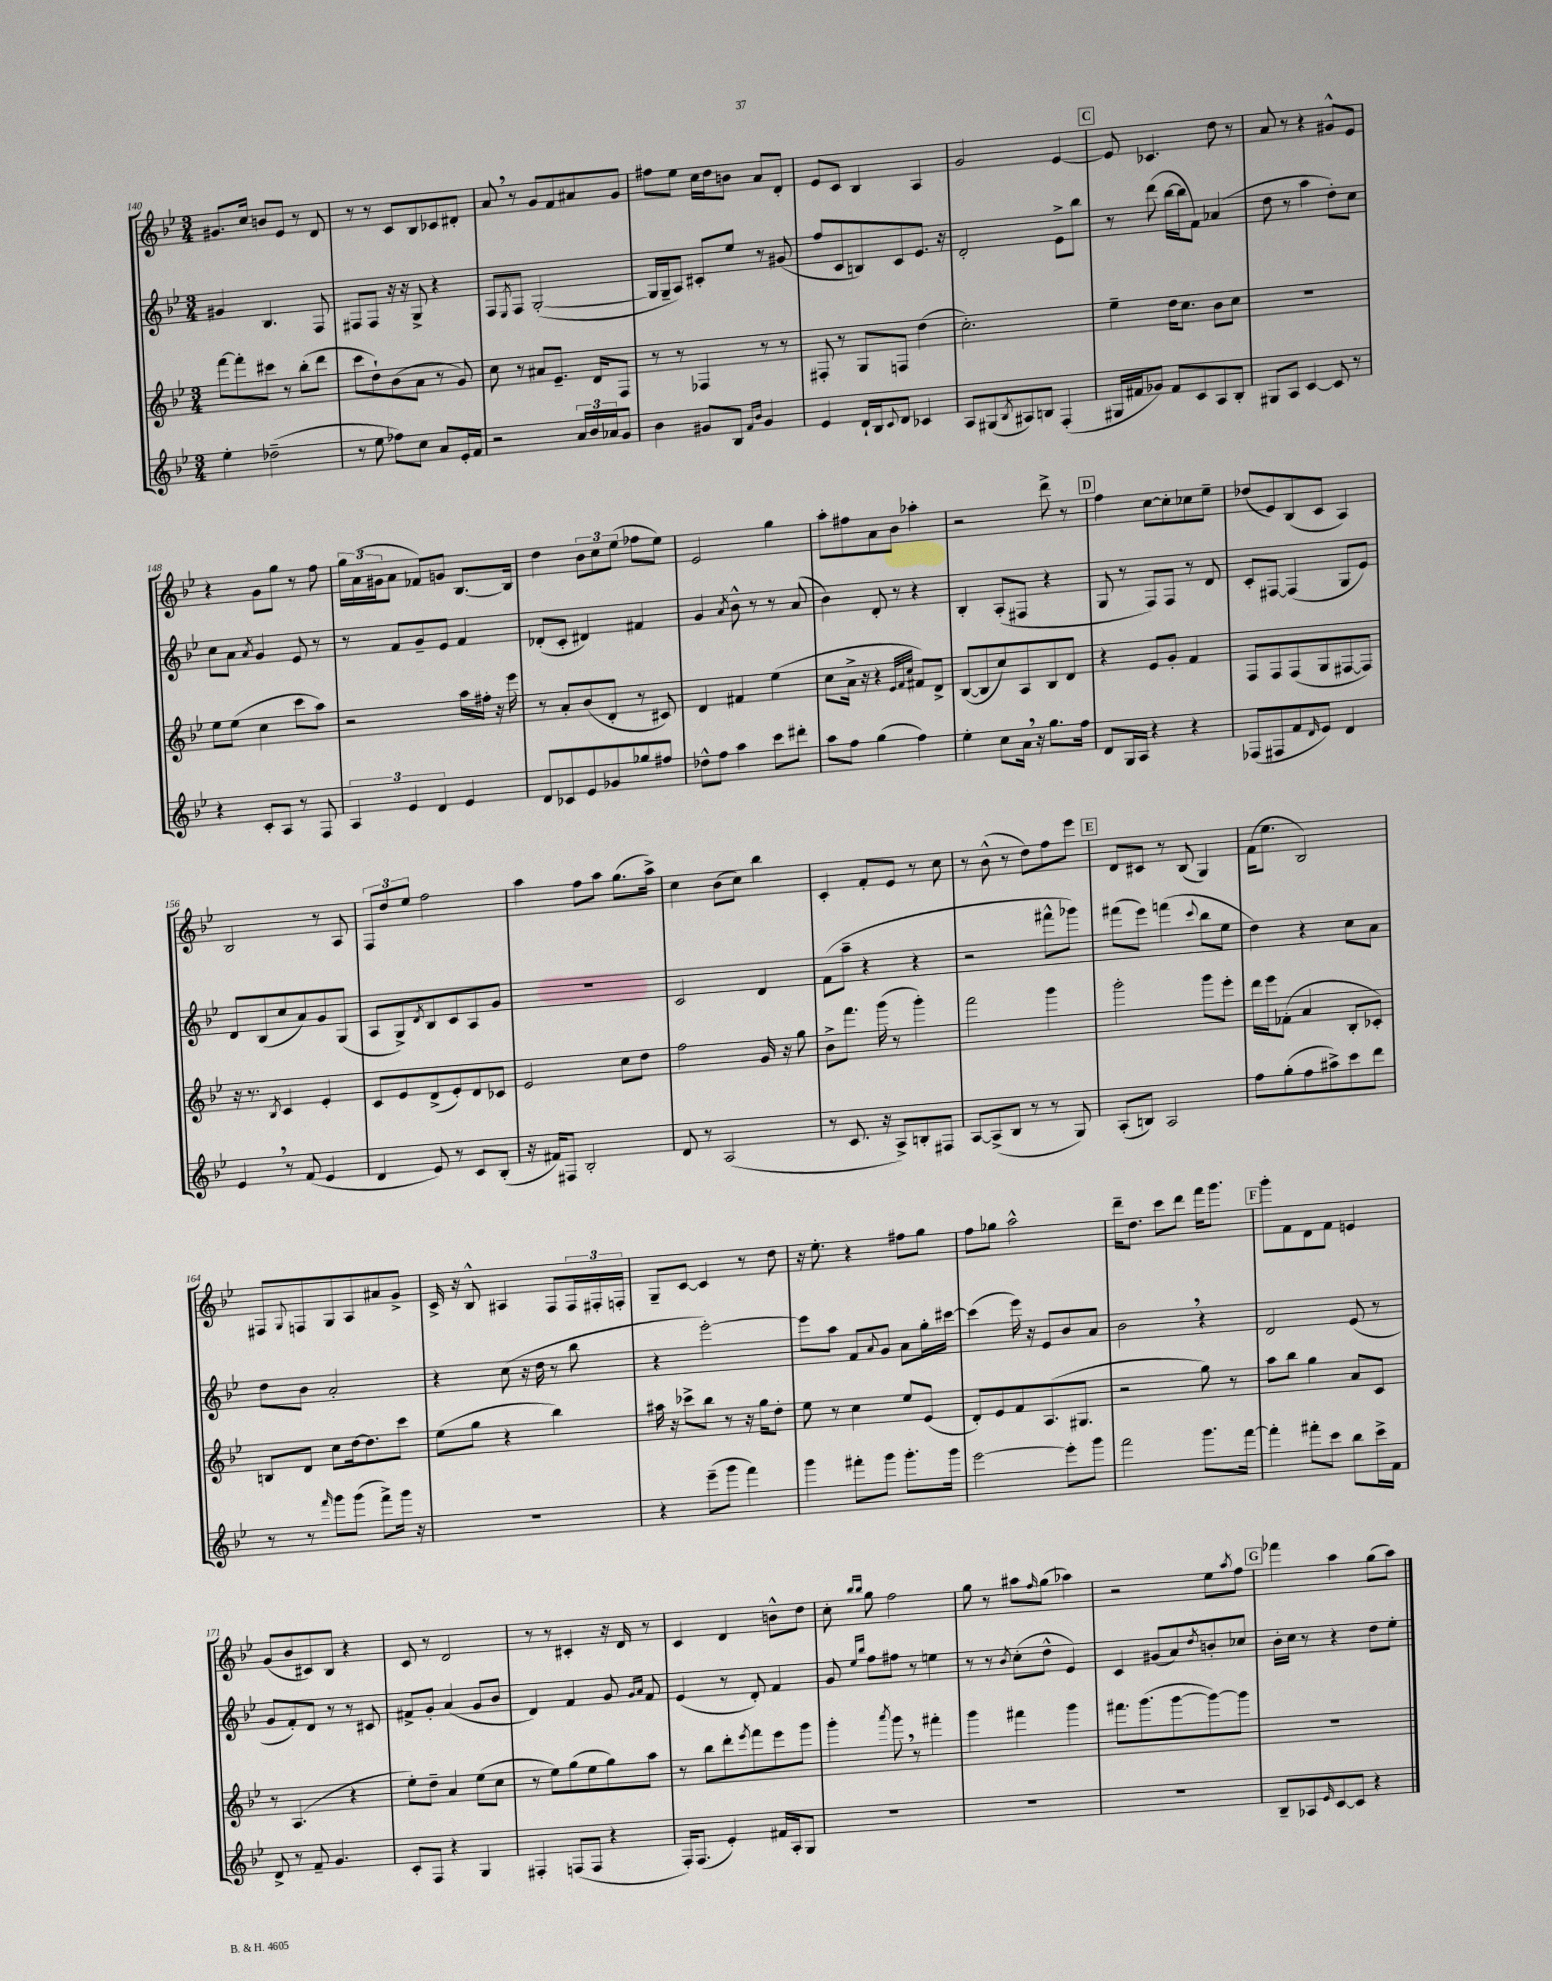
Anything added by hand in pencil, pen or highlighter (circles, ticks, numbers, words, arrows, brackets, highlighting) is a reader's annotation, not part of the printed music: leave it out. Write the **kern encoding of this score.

**kern	**kern	**kern	**kern
*staff4	*staff3	*staff2	*staff1
*clefG2	*clefG2	*clefG2	*clefG2
*k[b-e-]	*k[b-e-]	*k[b-e-]	*k[b-e-]
*M3/4	*M3/4	*M3/4	*M3/4
4ee-'\	[8fff\L	4g#/	8.g#/L
.	8fff'\]	.	.
.	.	.	16cc/Jk
(2dd-~\	8ccc#\J	4.B-/	8b/L
.	8r	.	8e-/J
.	(8bb-'\L	.	8r
.	8ddd\J	8F/	8d/
=	=	=	=
8r	8ccc\L	8F#/L	8r
8ee-\	8dd`\)	8F#/J	8r
8ff-\L)	(8b-\	16r	8c/L
.	.	16r	.
8cc\J	8a\J	8G^/	8B-/
8a/L	8r	4r	8c-/
16e-'/L	8g/)	.	8d#'/J
16f/JJ	.	.	.
=	=	=	=
2r	8cc\	8F/L	8a/
.	.	8qE-/	.
.	8r	8F/J	8r
.	8a#/L	([2G'/	8g/L
.	8.e-~/J	.	8f/
24a/LL	.	.	8a#/
24b-/	.	.	.
.	16d/LK	.	.
24a-/J	.	.	.
8g/J	8F/J	.	8g/J
=	=	=	=
4b-\	8r	16G/]LL	8ff#\L
.	.	16G~/J	.
.	8r	8A/J)	8ee-\J
8g#/L	4F-/	8c#'/L	16cc\LL
.	.	.	16dd\J
8B-/J	.	8ee-/J	8b\J
16qqf/LL	.	.	.
16qqb-/JJ	.	.	.
4g#/	8r	8r	8a/L
.	8r	(8g#/	8d'/J
=	=	=	=
4e-/	8F#'/	8ff/L	8e-/L
.	8r	8c/	8c/J
16d`/LL	8G/L	8B/)	4B-/
16B-/J	.	.	.
8qqc/	.	.	.
8d/J	8F/J	8c/	.
4c-/	(4dd\	8.e-/J	4A/
.	.	16r	.
=	=	=	=
8A/L	2.cc'\)	2d'/	2g/
(8G#/	.	.	.
8qB-/	.	.	.
8A#/)	.	.	.
8B/J	.	.	.
(4F'/	.	8e-^\L	[4e-/
.	.	8bb-\J	.
=	=	=	=
16G#/LL	4ee-~\	8r	8e-/]
16f#/J	.	.	.
8g-/J)	.	(8ddd\	4.c-/
8f#/L	16dd\LK	[16bb-\LL	.
.	8.cc\J	16bb-\]J	.
8c/	.	8f\J)	.
8A/	8b-\L	(4a-/	8dd\
8B-'/J	8cc\J	.	8r
=	=	=	=
8G#/L	2.r	8dd\	8a/
8A/J	.	8r	8r
[4c/	.	4aa\	4r
8c/]	.	8dd'\L)	8g#^^/L
8r	.	8cc\J	8e-/J
=	=	=	=
4r	8ee-\L	8cc\L	4r
.	(8ee-\J	8a\J	.
.	.	8qa/	.
8c'/L	4cc\	4g/	8g\L
8A/J	.	.	8gg\J
8r	8ccc\L	8e-/	8r
8F/	8aa\J)	8r	8ff\
=	=	=	=
6A/	2r	8r	24gg\LL
.	.	.	(24a\
.	.	.	24g#\J
.	.	8f/L	8a\J
6e-/	.	.	.
.	.	8g~/	8f-/L)
6d/	.	.	.
.	.	8e-/J	8g/J
4e-/	16aa\LL	4f/	[8.B-/L
.	16ff#'\JJ	.	.
.	16r	.	.
.	16eee-\	.	16B-/]Jk
=	=	=	=
8d/L	8r	(8d-'/L	4dd\
8c-/	8a'/L	8c'/J	.
8e-/	(8b-/	4d#/)	12b-\L
.	.	.	12cc\
8g-/	8d'/J	.	.
.	.	.	(12ee-\J
8gg-/	8r	4f#/	8ff-\L
8ff#/J	8c#/)	.	8ee-\J)
=	=	=	=
8dd-^^\L	4d/	4g/	2e-/
8ff\J	.	.	.
.	.	8qa/	.
4aa\	4f#/	8b-^^\	.
.	.	8r	.
8ccc\L	(4ee-\	8r	4gg\
8ddd#'\J	.	(8a/	.
=	=	=	=
8aa\L	8cc\L	4b-\)	8aa'\L
8ff\J	16a^\Jk	.	8ff#\
.	16r	.	.
(4gg\	4r	8d'/	8a\
.	.	8r	8b-\J
.	32qqe-/LLL	.	.
.	32qqf/	.	.
.	32qqcc/JJJ	.	.
4ff\)	8f#/L)	4r	4aa-'\
.	8d^/J	.	.
=	=	=	=
4ee-'\	([8B-/L	4B-'/	2r
.	8B-/]	.	.
8cc\L	8cc/)	(8A'/L	.
16a\Jk	8A/	8F#/J	.
16r	.	.	.
8.gg\L	8B-/	4r	8ddd^\
.	8d/J	.	8r
16ff\Jk	.	.	.
=	=	=	=
8d/L	4r	8G/	4ff\
16G/L	.	8r	.
16A/JJ	.	.	.
4r	8e-/L	8F/L)	[8cc\L
.	8g'/J	8F/J	8cc'\]
4r	4f/	8r	8cc-\
.	.	8d/	8ee-~\J
=	=	=	=
(8F-/L	8F/L	8c'/L	(8dd-/L
8F#/	8F/	[8F#/J	8e-/)
8f/	(8F/	(4F#/]	(8B-/
16qqd/	.	.	.
8e-/J)	8G/	.	8c/J
4d/	[8F#/	8G/L	4A/)
.	8F#/]J)	8e-/J)	.
=	=	=	=
4e-/	16r	8d/L	2B-/
.	8.r	.	.
.	.	(8B-/	.
.	8qB-/	.	.
8r	4c/	8cc/	.
(8f/	.	8a/)	.
4e-/	4e-'/	8g/	8r
.	.	(8G/J	8A/
=	=	=	=
4d/	8c/L	8A/L	12F/L
.	.	.	12dd/
.	8e-/	8G^/)	.
.	.	.	12ee-/J
.	.	8qd/	.
8e-/)	(8d^/	8B-/	2ff\
8r	8e-'/)	8c/	.
8c/L	8d/	8A/	.
(8B-'/J	8c-/J	8g/J	.
=	=	=	=
16r	2e-/	2.r	4aa\
16f#/LK)	.	.	.
8F#/J	.	.	.
2B-'/	.	.	8ff\L
.	.	.	8aa\J
.	8cc\L	.	(8.gg\L
.	8dd\J	.	.
.	.	.	16aa^\Jk)
=	=	=	=
8d/	2ff\	2c/	4cc\
8r	.	.	.
(2A/	.	.	(8b-\L
.	.	.	8cc\J)
.	16g/	4d/	4bb-\
.	16r	.	.
.	8gg\	.	.
=	=	=	=
8r	8b-^\L	(8f\L	4c'/
8.c/	8.fff\J	8aa~\J	.
.	.	4r	8f'/L
16r	(16ggg\	.	.
8A^/L)	8r	.	8e-/J
8B'/	4ggg'\)	4r	8r
8F#/J	.	.	8cc\
=	=	=	=
[8A/L	2fff\	2r	8r
(8A^/]	.	.	(8b-^^\
8B-/J	.	.	8r
8r	.	.	8dd\L)
8r	4ggg\	8fff#^^\L	8ff\
8G/)	.	8ggg-\J)	8eee-\J
=	=	=	=
(8A'/L	2ggg'\	(8fff#\L	8d/L
8B/J)	.	8eee-\J)	8c#/J
2A/	.	(4fff\	8r
.	.	.	(8B-/
.	.	8qqccc/	.
.	8ggg\L	8bb-\L	4G/)
.	8eee-'\J	8ee-\J	.
=	=	=	=
8ff\L	16ddd\LL	4dd\)	(16f\LK
.	16eee-\J	.	8.ee-\J
(8gg'\	(8f-'\J	.	.
8ff\	4a/	4r	2B-/)
8aa#^\)	.	.	.
8ccc\	8B-'/L	8cc\L	.
8ddd\J	8c-'/J)	8a\J	.
=	=	=	=
8r	8B/L	8dd\L	8F#/L
.	.	.	8qqG/
8r	8d/J	8b-\J	8F/
16qqfff/	.	.	.
8ggg\L	8cc\L	2a'/	8G/
(8ggg\J	[16dd\k	.	8A/
.	8.dd\]	.	.
8fff^\L)	.	.	8a#/
16ggg\Jk	8ccc\J	.	8g^/J
16r	.	.	.
=	=	=	=
2.r	(8ee-\L	4r	16c^/
.	.	.	16r
.	8gg\J	.	8B-^^/
.	4r	(8cc\	4A#/
.	.	16r	.
.	.	16dd\	.
.	4bb-\)	8r	8F/L
.	.	8bb-\	24F/L
.	.	.	24F#'/
.	.	.	24F'/JJ
=	=	=	=
4r	16aa#\	4r	8G~/L
.	16r	.	.
.	8ccc-^\L	.	[8c/J
(8eee-~\L	8bb-\J	[2eee-'\)	4c/]
8ggg\J	8r	.	.
4fff\)	16r	.	8r
.	16gg\LK	.	.
.	8dd'\J	.	8dd\
=	=	=	=
4ggg\	8ee-\	8eee-\]L	16r
.	.	.	8.ee-'\
.	8r	8aa\J	.
8fff#'\L	4cc\	8f/L	4r
.	.	8qqa/	.
8ggg\J	.	8g/J	.
8.ggg'\L	8ee-/L	8a\L	8ff#\L
.	(8e-/J	16gg'\L	8gg\J
16ggg\Jk	.	[16ccc#\JJ	.
=	=	=	=
[2eee-\	8d'/L)	(4ccc#\]	8ff\L
.	8e-/	.	8gg-\J
.	8f/	16eee-\)	2aa^^\
.	.	16r	.
.	(8.A/	8e-/L	.
8eee-'\]L	.	8b-/	.
.	8.G#/J	.	.
8ggg\J	.	8a/J	.
=	=	=	=
2fff\	2r	2b-\	16ddd~\LK
.	.	.	8.dd\J
.	.	.	8ccc\L
.	.	.	8ddd\J
8.ggg\L	8gg\)	4r	16fff\LK
.	.	.	8.ggg\J
.	8r	.	.
[16fff\Jk	.	.	.
=	=	=	=
4fff'\]	8aa\L	2d/	8ggg'\L
.	8bb-\J	.	8f\
8fff#'\L	4gg\	.	8d\
8ccc\J	.	.	8f\J
8bb-\L	8a/L	(8e-/	4e/
16ccc^\L	8c/J	8r	.
16f\JJ	.	.	.
=	=	=	=
8d^/	8r	8g/L	(8g/L
8r	(4.A/	8f'/)	8b-/
8f~/	.	8d/J	8c#/)
4.g/	.	8r	8B-/J
.	4r	8r	4r
.	.	8c#/	.
=	=	=	=
8c'/L	8ee-'\L)	8f#^/L	8c/
8F/J	8dd~\J	8g'/J	8r
4r	4a/	(4a/	2d/
4G/	(8ee-\L	8g/L	.
.	8cc\J	8b-/J	.
=	=	=	=
4F#'/	8r	4d/)	8r
.	8ee-\L)	.	8r
(8F/L	(8gg\	4f/	4c#'/
8F/J	8ee-\	.	.
4r	8gg\)	8g/	16r
.	.	.	16d/
.	.	16qqg/LL	.
.	.	16qqa/JJ	.
.	8aa\J	8f/	8r
=	=	=	=
16F'/LK)	8r	(4e-/	4c/
(8.F/J	.	.	.
.	8bb-\L	.	.
4e-'/)	8ddd'\	8r	4d/
.	8qeee-/	.	.
.	8fff\	8d'/)	.
16f#/LL	8eee-\	4f/	8b^^\L
16A'/J	.	.	.
8G/J	8ggg\J	.	8dd\J
=	=	=	=
2.r	4ggg'\	8g/	8cc'\
.	.	16qqee-/LL	16qqbb-/LL
.	.	16qqbb-/JJ	16qqbb-/JJ
.	.	8ff\L	8gg\
.	8qaaa/	.	.
.	8ggg\	8ff#\J	2ff\
.	8r	8r	.
.	4fff#'\	4ee\	.
=	=	=	=
2.r	4ggg\	8r	8gg\
.	.	8r	8r
.	.	8qb-/	.
.	4fff#\	(8cc'\L	8aa#\L
.	.	.	16qqff/
.	.	8dd^^\J	(8gg\J
.	4ggg\	4e-/)	4aa-\)
=	=	=	=
2.r	8.fff#\L	4c/	2r
.	(8.ggg\	.	.
.	.	(8g#/L	.
.	[8ggg\	8a/)	.
.	.	8qdd/	.
.	8ggg\_)	8b'/	8ee-\L
.	.	.	8qaa/
.	8ggg\]J	8cc-/J	8ff\J
=	=	=	=
8B-~/L	2.r	16b-'\LL	4fff-\
.	.	16cc\JJ	.
8A-/	.	8r	.
16qqe-/	.	.	.
[8c/	.	4r	4aa\
8c/]J	.	.	.
4r	.	8dd\L	(8gg\L
.	.	8ee-'\J	8aa\J)
==	==	==	==
*-	*-	*-	*-
